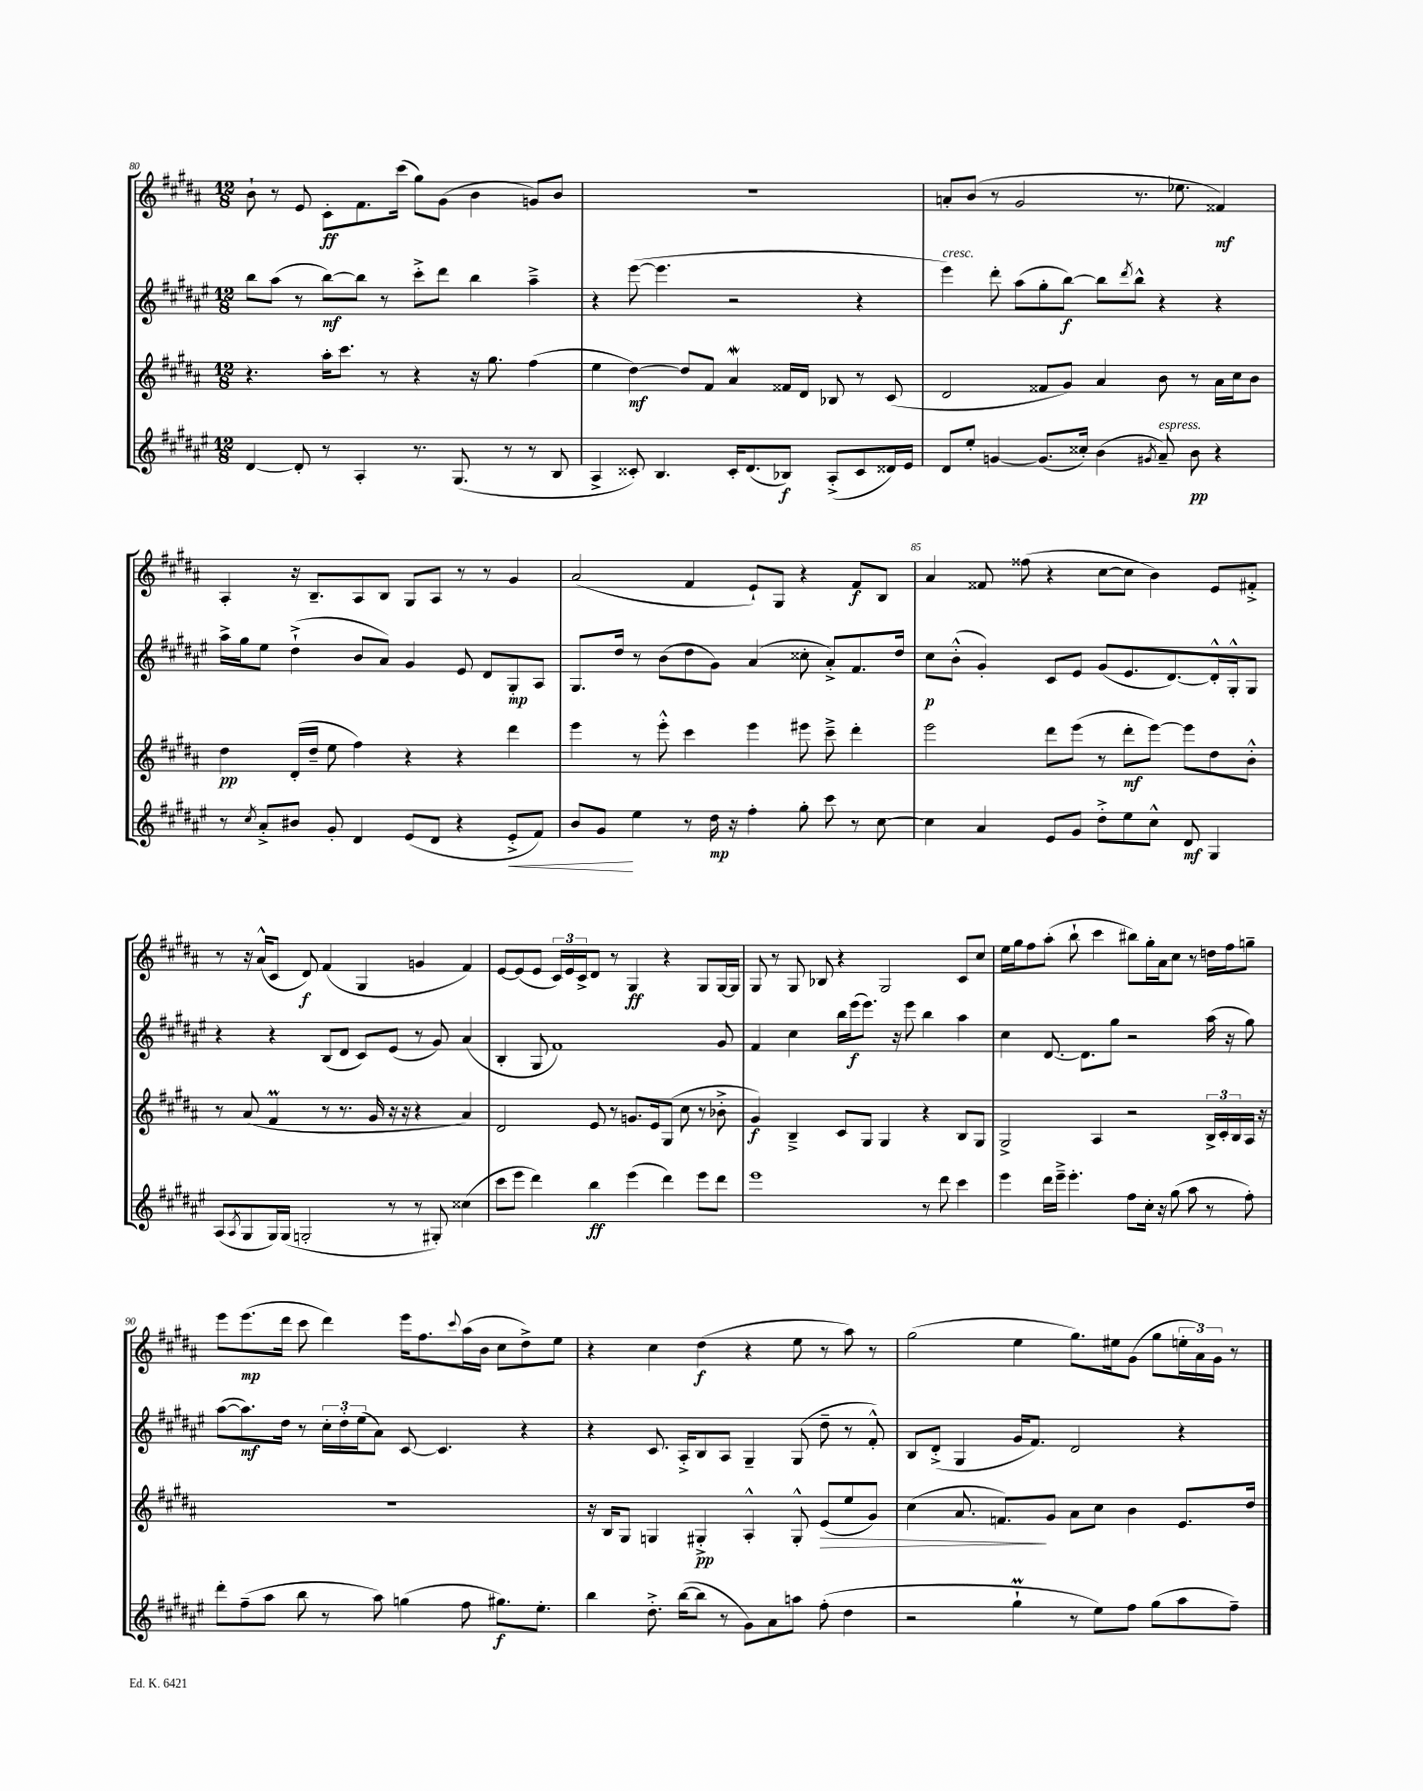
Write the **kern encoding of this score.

**kern	**kern	**kern	**kern
*staff4	*staff3	*staff2	*staff1
*clefG2	*clefG2	*clefG2	*clefG2
*k[f#c#g#d#a#e#]	*k[f#c#g#d#a#]	*k[f#c#g#d#a#e#]	*k[f#c#g#d#a#]
*M12/8	*M12/8	*M12/8	*M12/8
[4d#	4.r	8bb	8b`
.	.	(8aa#	8r
8d#']	.	8r	8e
8r	16aa#'	[8bb)	8c#'
.	8.ccc#	.	.
4A#'	.	8bb]	8.f#
.	8r	8r	.
.	.	.	(16ccc#
8.r	4r	8ccc#'^	8gg#)
.	.	8ddd#	(8g#
(8.G#	.	.	.
.	16r	4bb	4b
.	8.gg#	.	.
8r	.	.	.
8r	(4ff#	4aa#~^	8g)
8B	.	.	8b
=	=	=	=
4A#^	4ee	4r	1.r
8c##')	[4dd#)	([8eee#	.
4.B	.	4.eee#]	.
.	8dd#]	.	.
.	8f#	.	.
16c##'	4a#	2r	.
(8.d#	.	.	.
8B-)	16f##	.	.
.	16d#	.	.
(8A#'^	8B-	.	.
8c##	8r	4r	.
16d##)	(8c#	.	.
16e#	.	.	.
=	=	=	=
8d#	2d#	4eee#)	8a'
8ee#'	.	.	(8b
[4g	.	8ddd#'	8r
.	.	(8aa#	2g#
(8.g]	8f##	8gg#'	.
.	8g#)	[8bb)	.
16cc##')	.	.	.
(4b	4a#	8bb]	.
.	.	8qddd#	.
.	.	8bb^^	8.r
8qg#	.	.	.
8a#~)	8b	4r	.
.	.	.	8.ee-
8b	8r	.	.
4r	16a#	4r	4f##)
.	16cc#	.	.
.	8b	.	.
=	=	=	=
8r	4dd#	16aa#^	4A#'
.	.	16gg#	.
8qcc#	.	.	.
8a#'^	.	8ee#	.
8b#	(16d#'	(4dd#`^	16r
.	16dd#~	.	8.B~
8g#'	8ee	.	.
4d#	4ff#)	8b	8A#
.	.	8a#)	8B
(8e#	4r	4g#	8G#
8d#	.	.	8A#
4r	4r	8e#	8r
.	.	8d#	8r
8e#'^	4ddd#	8G#'	4g#
8f#)	.	8A#	.
=	=	=	=
8b	4eee	8.G#	(2a#
8g#	.	.	.
.	.	16dd#	.
4ee#	8r	8r	.
.	8eee'^^	(8b	.
8r	4ccc#	8dd#	4f#
16dd#	.	8g#)	.
16r	.	.	.
4ff#'	4eee	(4a#	8e`)
.	.	.	8G#
8gg#'	8eee#	8cc##'	4r
8ccc#	8ccc#~^	8a#'^)	.
8r	4ddd#'	8.f#	8f#
[8cc#	.	.	8B
.	.	16dd#	.
=	=	=	=
4cc#]	2eee	8cc#	4a#
.	.	(8b'^^	.
4a#	.	4g#')	8f##
.	.	.	(8ff##
8e#	8ddd#	8c#	4r
8g#	(8eee	8e#	.
8dd#'^	8r	(8g#	[8cc#
8ee#	8ddd#'	8.e#	8cc#]
8cc#^^	[8eee)	.	4b)
.	.	[8.d#)	.
8d#	8eee]	.	.
4G#	8dd#	16d#'^^]	8e
.	.	16G#'^^	.
.	8b'^^	8G#	8f#'^
=	=	=	=
(8A#	8r	4r	8r
8qA#	.	.	.
8G#	(8a#	.	16r
.	.	.	(16a#^^
16G#)	4f#	4r	8c#
(16G#	.	.	.
2G'	.	.	8d#)
.	8r	(8B	(4f#
.	8.r	8d#	.
.	.	8c#)	4G#
.	16g#	.	.
8r	16r	(8e#	.
.	16r	.	.
8r	4r	8r	4g
8G#')	.	8g#)	.
(4cc##	4a#)	(4a#	4f#)
=	=	=	=
8ccc#	2d#	4B'	[8e
8eee#	.	.	(8e]
4ddd#)	.	8G#	8e
.	.	1f#)	24c#)
.	.	.	24e
.	.	.	24c#^
4bb	8e	.	8d#
.	8r	.	8r
(4eee#	8.g	.	4G#
.	16e	.	.
4ddd#)	(8G#	.	4r
.	8cc#	.	.
8eee#	8r	.	8G#
8ddd#	8b-'^	8g#	[16G#
.	.	.	16G#]
=	=	=	=
1eee#	4g#)	4f#	8G#
.	.	.	8r
.	4B~^	4cc#	8G#
.	.	.	8B-
.	8c#	16bb	4r
.	.	(16eee#	.
.	8G#	8.eee#)	.
.	4G#	.	2G#
.	.	16r	.
.	.	8eee#	.
8r	4r	4bb	.
8ddd#	.	.	.
4ccc#	8B	4aa#	8c#
.	8G#	.	8cc#
=	=	=	=
4eee#	2G#^	4cc#	16ee
.	.	.	16gg#
.	.	.	8ff#
16ddd#	.	[8.d#	(8aa#'
16eee#~^	.	.	.
4.eee#'	.	.	8bb`
.	.	8.d#]	.
.	4A#	.	4ccc#
.	.	8gg#	.
8ff#	2r	2r	8bb#)
16cc#'	.	.	16gg#'
16r	.	.	16a#
(8gg#	.	.	8cc#
8aa#	.	.	8r
8r	24B^	(16aa#	16dd
.	24c#'	.	.
.	.	16r	16ff#
.	24B	.	.
8ff#')	16A#	8gg#)	8gg~
.	16r	.	.
=	=	=	=
8ddd#'	1.r	([8aa#	8eee
(8ff#~	.	8.aa#])	(8.eee
8aa#	.	.	.
.	.	16dd#	16ddd#
8bb	.	8r	8ccc#
8r	.	24cc#'	4ddd#)
.	.	24dd#'	.
.	.	(24ee#	.
8aa#)	.	8a#)	.
(4gg	.	[8c#	16eee
.	.	.	8.ff#
.	.	4.c#]	.
.	.	.	8qqccc#
8ff#	.	.	(16aa#
.	.	.	16b
8.gg#)	.	.	8cc#
.	.	4r	8dd#^)
8.ee#'	.	.	.
.	.	.	8ee
=	=	=	=
4bb	16r	4r	4r
.	16B	.	.
.	8G#	.	.
8.dd#'^	4G	8.c#	4cc#
([16bb	.	16A#'^	.
8bb]	4G#'^	8B	(4dd#
8r	.	8A#	.
8g#)	4A#'^^	4G#~	4r
8a#	.	.	.
8aa	8G#'^^	(8G#	8ee
(8ff#'	(8e	8dd#~	8r
4dd#	8ee	8r	8aa#)
.	8g#)	8f#'^^)	8r
=	=	=	=
2r	(4cc#	8B	(2gg#
.	.	(8d#'^	.
.	8.a#	4G#	.
.	8.f)	.	.
4gg#`	.	16g#	4ee
.	.	8.f#)	.
.	8g#	.	.
8r	8a#	2d#	8.gg#)
8ee#)	8cc#	.	.
.	.	.	16ee#
8ff#	4b	.	(8g#
(8gg#	.	.	8gg#
8aa#	8.e	4r	24ee'
.	.	.	24a#)
.	.	.	24g#
8ff#~)	.	.	8r
.	16dd#	.	.
==	==	==	==
*-	*-	*-	*-
